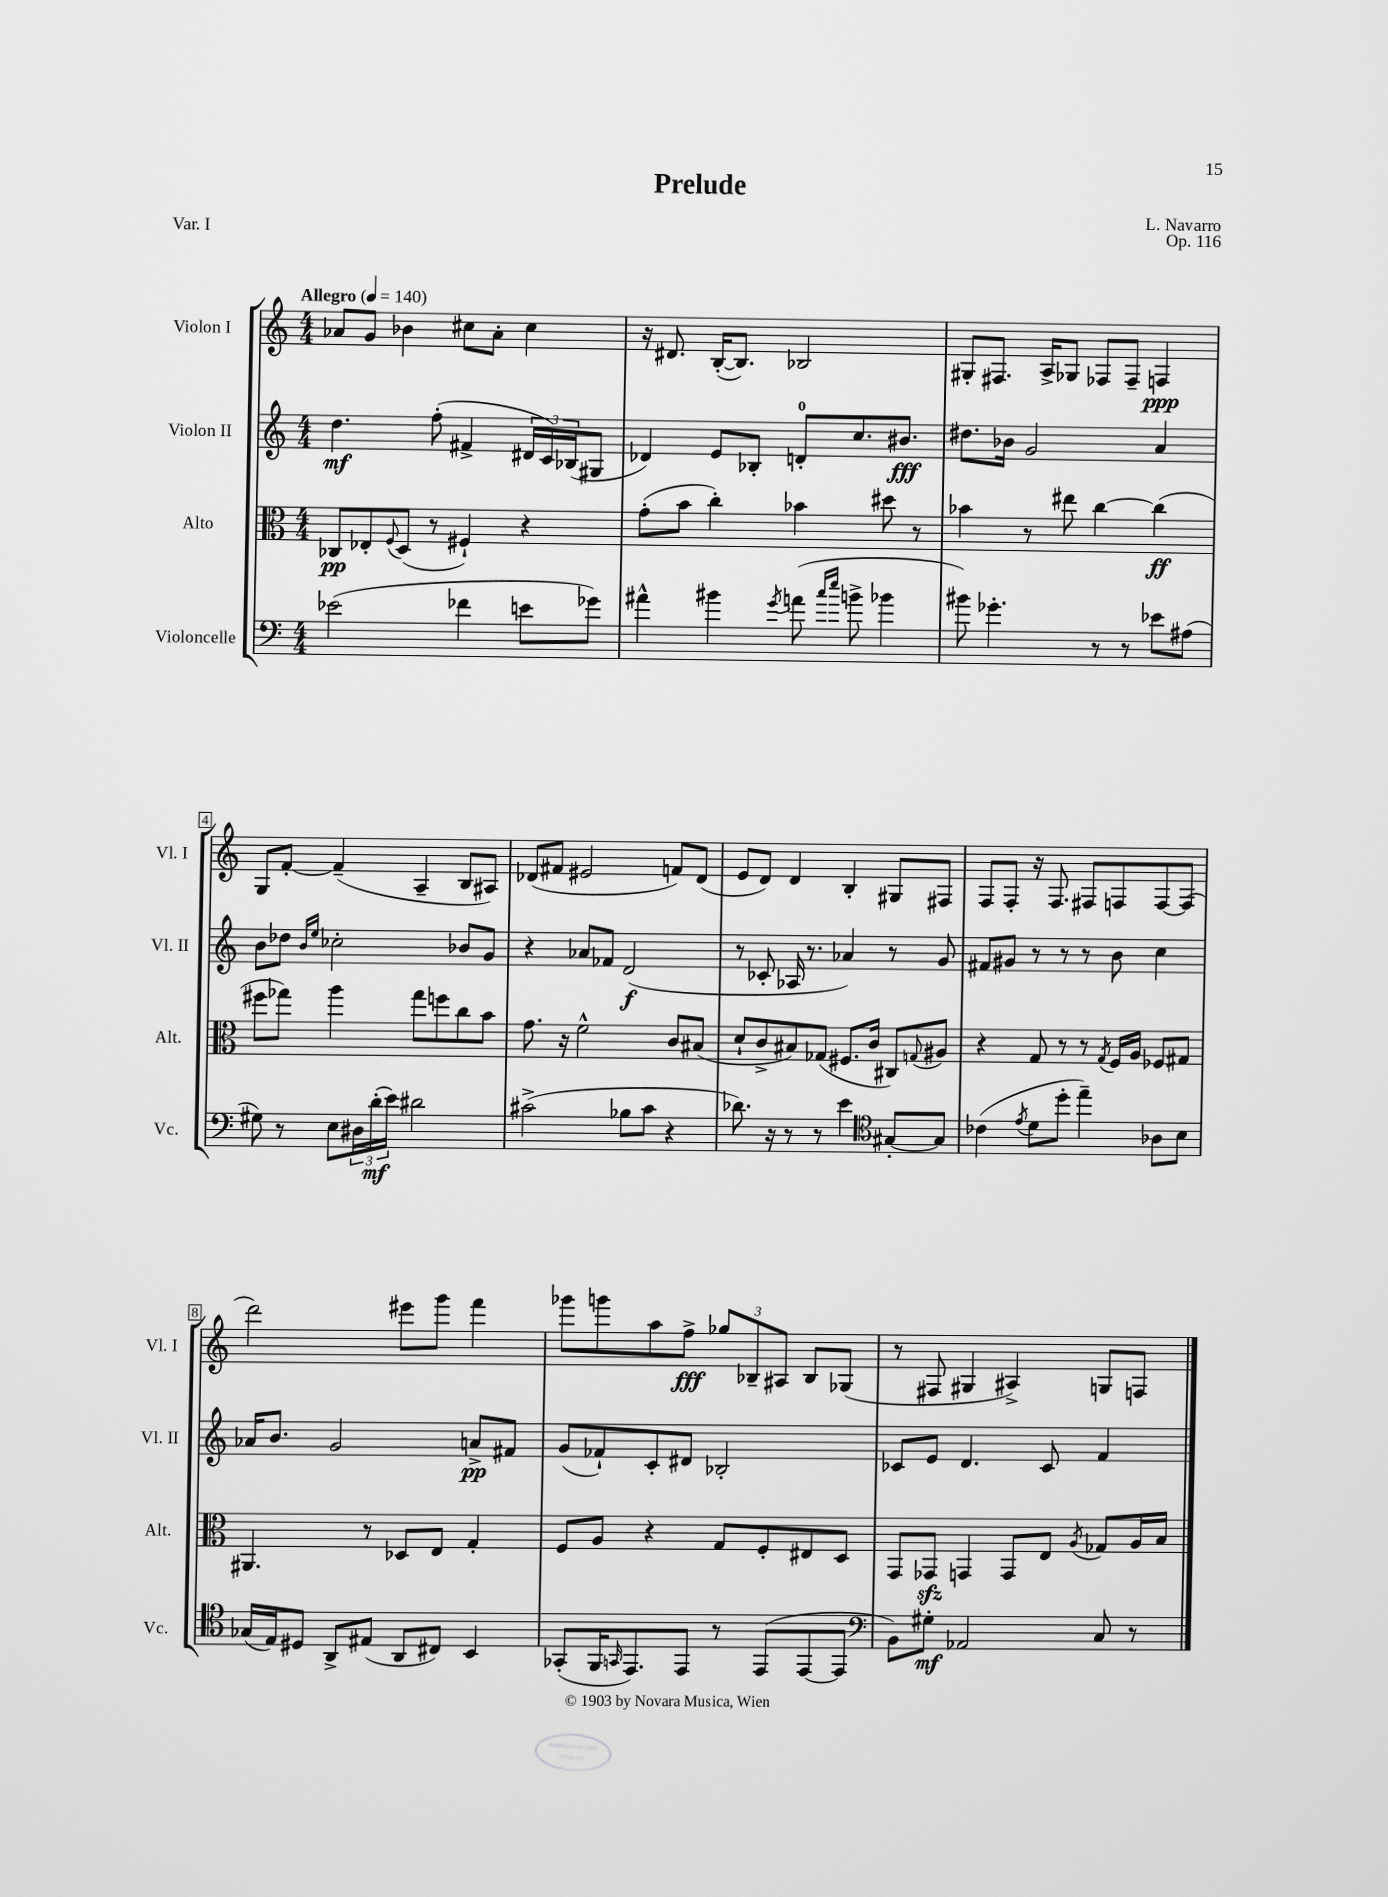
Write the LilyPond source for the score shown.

\header { title = "Prelude" composer = "L. Navarro" opus = "Op. 116" piece = "Var. I" }
<<
\new StaffGroup <<
\new Staff = "s0" \with { instrumentName = "Violon I" shortInstrumentName = "Vl. I" } {
    \clef treble \key c \major \numericTimeSignature \time 4/4 \tempo "Allegro" 4 = 140
    aes'8 g'8 bes'4 cis''8 aes'8-. cis''4 |
    r16 dis'8. b16~-.( b8.) bes2 |
    gis8-. fis8. a16-> ges8 fes8 fes8-- f4\ppp |
    g8 f'8~-. f'4--( a4-- b8 ais8) |
    des'8( fis'8 eis'2 f'8) des'8( |
    e'8 d'8) d'4 b4-. gis8 fis8 |
    f8 f8-. r16 f8. fis8 f8 f8~ f8( |
    d'''2) eis'''8 g'''8 f'''4 |
    ges'''8 g'''8 a''8 f''8->\fff \tuplet 3/2 { ges''8 bes8-- ais8 } bes8 ges8( |
    r8 fis8 gis4 ais4->) g8 f8 \bar "|." |
}
\new Staff = "s1" \with { instrumentName = "Violon II" shortInstrumentName = "Vl. II" } {
    \clef treble \key c \major \numericTimeSignature \time 4/4
    d''4.\mf f''8-.( fis'4-> \tuplet 3/2 { dis'16 c'16) bes16( } gis8 |
    des'4) e'8 bes8-. d'8-0-. c''8. bis'8.\fff |
    dis''8. bes'16 g'2 a'4 |
    b'8 des''8 \grace { b'16 e''16 } ces''2-. bes'8 g'8 |
    r4 aes'8 fes'8 d'2\f( |
    r8 ces'8-. aes16 r8. aes'4) r8 g'8 |
    fis'8 gis'8 r8 r8 r8 b'8 c''4 |
    aes'16 b'8. g'2 a'8->\pp fis'8 |
    g'8( fes'8-!) c'8-. dis'8 bes2-. |
    ces'8 e'8 d'4. ces'8 f'4 \bar "|." |
}
\new Staff = "s2" \with { instrumentName = "Alto" shortInstrumentName = "Alt." } {
    \clef alto \key c \major \numericTimeSignature \time 4/4
    ces8\pp ees8-. \appoggiatura { f8 } d8( r8 fis4-!) r4 |
    g'8-.( b'8 c''4-.) bes'4 dis''8 r8 |
    bes'4 r8 eis''8 c''4~ c''4\ff( |
    fis''8 ges''8) a''4 ges''8 f''8 c''8 b'8 |
    g'8. r16 f'2-^ c'8 bis8( |
    d'8-! c'8-> bis8) ges8( fis8. c'16 cis8) \appoggiatura { g8 } ais8 |
    r4 g8 r8 r8 \acciaccatura { g8 } f16 a16 fes8 gis8 |
    ais,4. r8 des8 e8 g4-. |
    f8 a8 r4 g8 f8-. eis8 d8 |
    g,8 ges,8\sfz g,4 g,8 e8 \acciaccatura { a8 } ges8 a16 b16 \bar "|." |
}
\new Staff = "s3" \with { instrumentName = "Violoncelle" shortInstrumentName = "Vc." } {
    \clef bass \key c \major \numericTimeSignature \time 4/4
    ees'2( fes'4 e'8 ges'8) |
    ais'4-^ bis'4 \acciaccatura { g'8 } a'8( \grace { c''16 e''16 } b'8-> bes'4 |
    bis'8) ges'4.-. r8 r8 ees'8 ais8( |
    gis8) r8 e8 \tuplet 3/2 { dis16 d'16-.\mf( e'16) } dis'2 |
    cis'2->( bes8 cis'8 r4 |
    des'8.) r16 r8 r8 e'4 \clef tenor gis8~-. gis8 |
    ces'4( \acciaccatura { e'8 } d'8 d''8-. e''4--) aes8 b8 |
    ges16( e16) dis8 a,8-> eis8( a,8 cis8) b,4 |
    ges,8-.( f,16 \grace { g,16 } e,8.) e,8 r8 e,8( e,8~ e,8 |
    \clef bass b,8) gis8-.\mf aes,2 c8 r8 \bar "|." |
}
>>
>>
\layout { \context { \Score \override BarNumber.stencil = #(make-stencil-boxer 0.1 0.3 ly:text-interface::print) } }
